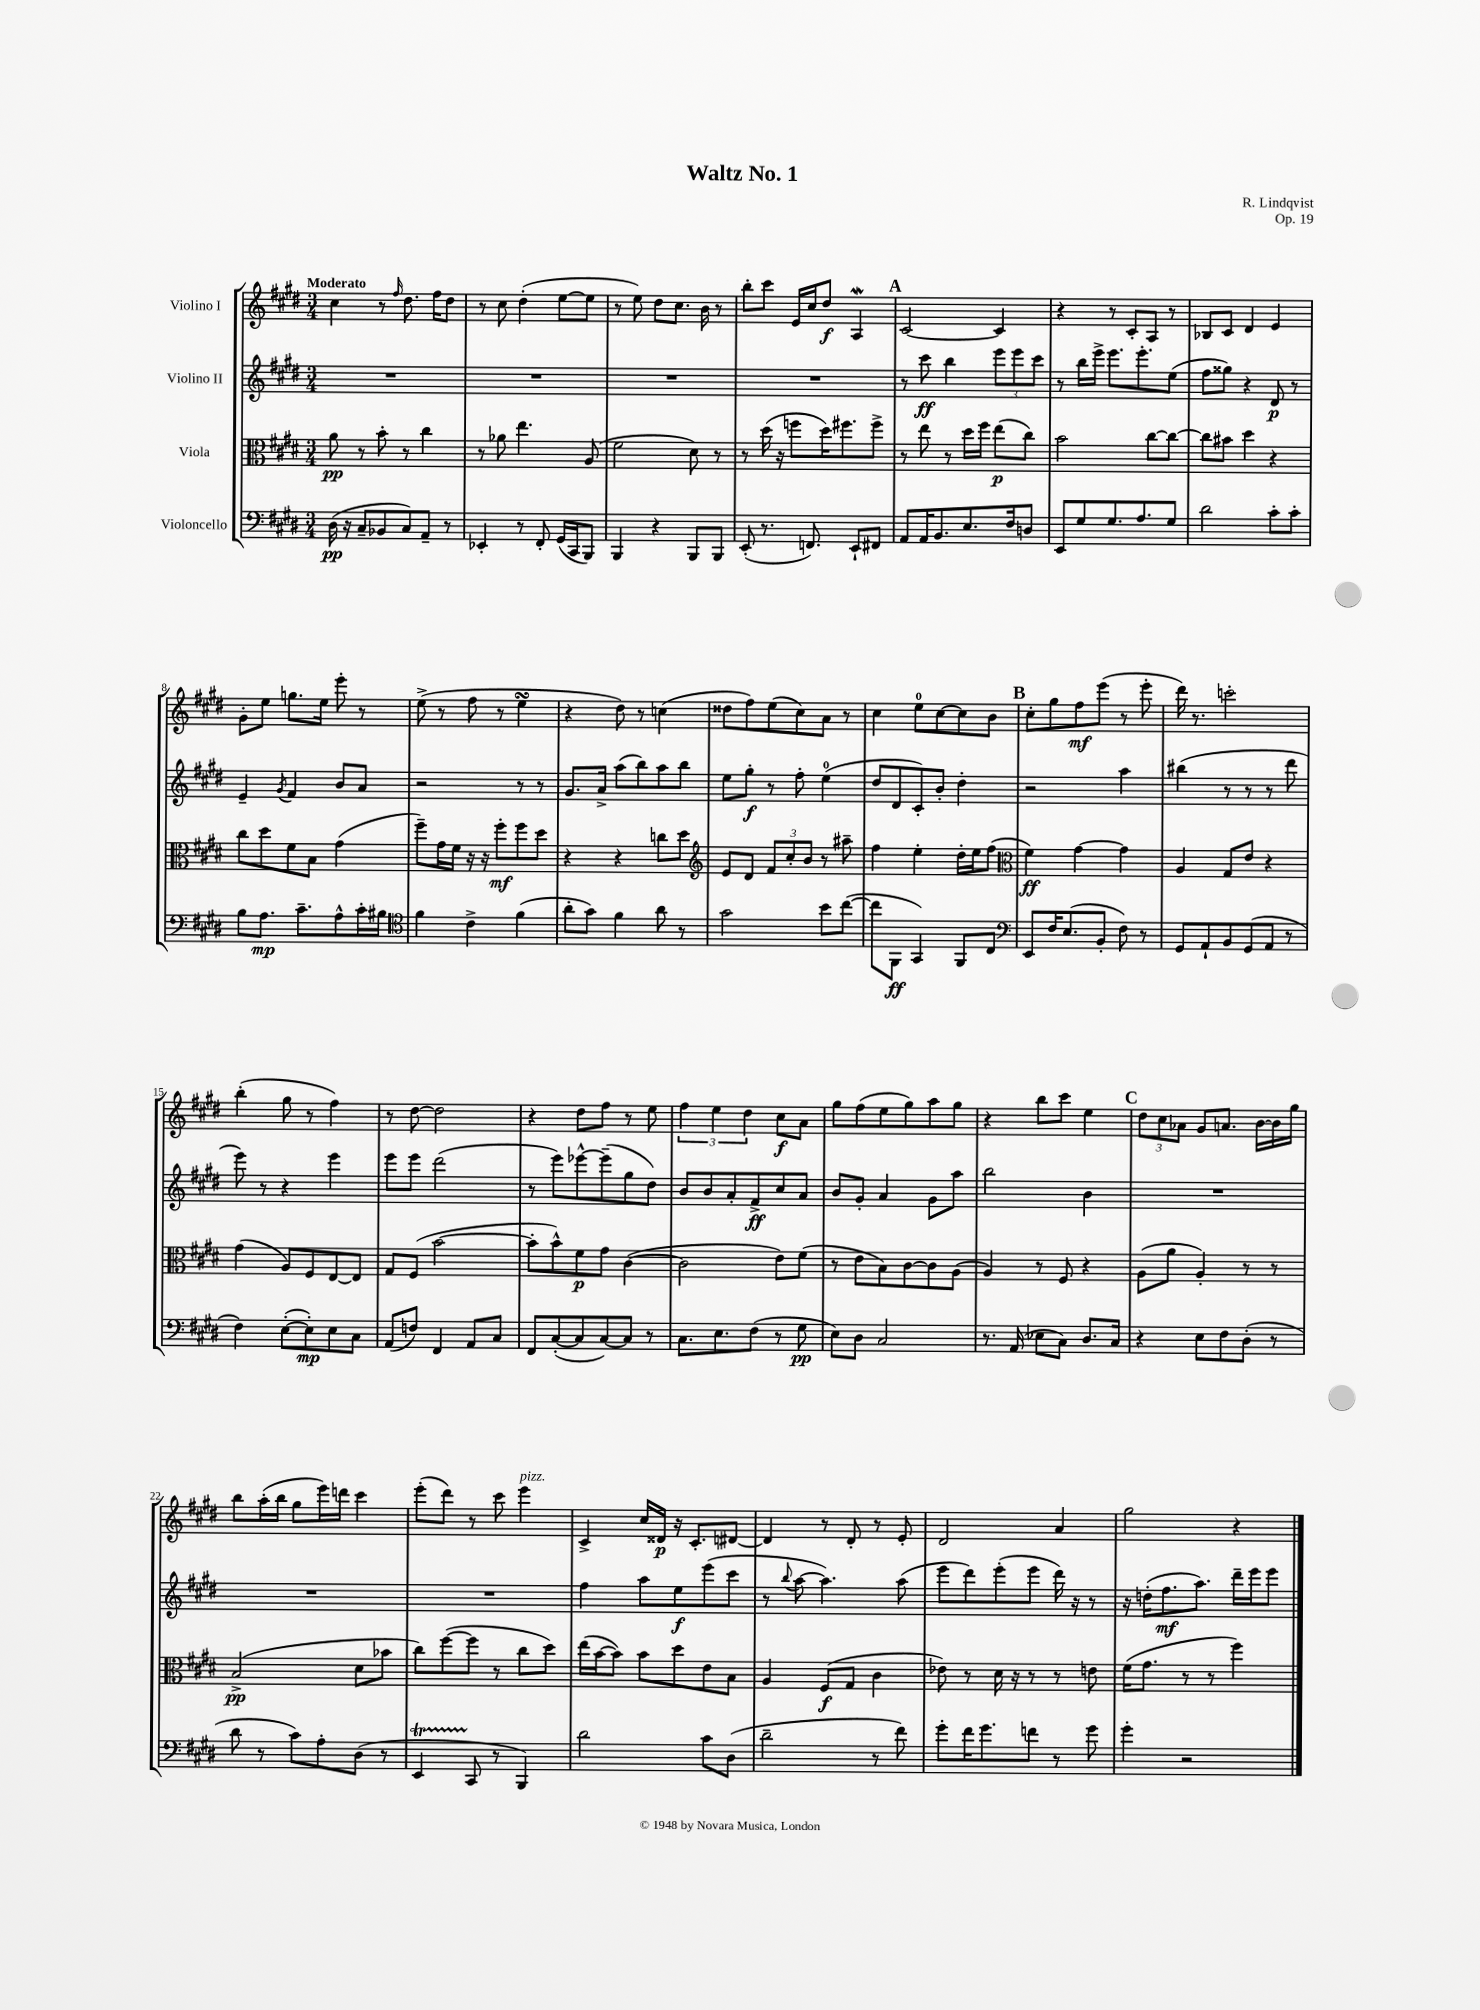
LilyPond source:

\header { title = "Waltz No. 1" composer = "R. Lindqvist" opus = "Op. 19" }
<<
\new StaffGroup <<
\new Staff = "s0" \with { instrumentName = "Violino I" } {
    \clef treble \key e \major \numericTimeSignature \time 3/4 \tempo "Moderato"
    cis''4 r8 \grace { fis''16 } dis''8. fis''16 dis''8 |
    r8 cis''8 dis''4-.( e''8~ e''8 |
    r8 e''8) dis''8 cis''8. b'16 r8 |
    b''8-. cis'''8 e'16 cis''16 dis''8\f a4\mordent |
    \mark \markup { \bold "A" } cis'2~ cis'4 |
    r4 r8 cis'8-. a8 r8 |
    bes8 cis'8 dis'4 e'4 |
    gis'8-. e''8 g''8. e''16 e'''8-. r8 |
    e''8->( r8 fis''8 r8 e''4\turn |
    r4 dis''8) r8 c''4( |
    disis''8 fis''8) e''8( cis''8) a'8 r8 |
    cis''4 e''8-0 cis''8~ cis''8 b'8 |
    \mark \markup { \bold "B" } cis''8-. gis''8 fis''8\mf e'''8( r8 e'''8-. |
    dis'''16) r8. c'''2-. |
    b''4-.( gis''8 r8 fis''4) |
    r8 dis''8~ dis''2 |
    r4 dis''8 fis''8 r8 e''8 |
    \tuplet 3/2 { fis''4 e''4 dis''4 } cis''8\f a'8 |
    gis''8 fis''8( e''8 gis''8) a''8 gis''8 |
    r4 b''8 cis'''8 e''4 |
    \mark \markup { \bold "C" } \tuplet 3/2 { dis''8 cis''8 aes'8 } gis'8 a'8. b'16~ b'16 gis''16 |
    b''8 a''16-.( b''16 gis''8 e'''16) d'''16 cis'''4 |
    e'''8-.( dis'''8) r8 cis'''8 e'''4^\markup { \italic "pizz." } |
    cis'4-> cis''16 disis'16\p r16 cis'8.-. dis'8~ |
    dis'4 r8 dis'8-. r8 e'8-. |
    dis'2 a'4 |
    gis''2 r4 \bar "|." |
}
\new Staff = "s1" \with { instrumentName = "Violino II" } {
    \clef treble \key e \major \numericTimeSignature \time 3/4
    R2. |
    R2. |
    R2. |
    R2. |
    \mark \markup { \bold "A" } r8 cis'''8\ff b''4 \tuplet 3/2 { e'''8 e'''8 cis'''8 } |
    r8 b''16 e'''16-> e'''8. e'''8.-. e''8( |
    fis''8 gisis''8) r4 dis'8\p r8 |
    e'4-- \acciaccatura { gis'8 } fis'4 b'8 a'8 |
    r2 r8 r8 |
    gis'8. a'16-> a''8( b''8) a''8 b''8 |
    e''8 gis''8-.\f r8 fis''8-. e''4-0( |
    dis''8 dis'8 cis'8-.) b'8-. dis''4-. |
    \mark \markup { \bold "B" } r2 a''4 |
    bis''4( r8 r8 r8 dis'''8 |
    e'''8) r8 r4 e'''4 |
    e'''8 e'''8 dis'''2( |
    r8 e'''8) ees'''8~-^ ees'''8--( gis''8 dis''8) |
    b'8 b'8 a'8-. fis'8->\ff cis''8 a'8 |
    b'8 gis'8-. a'4 gis'8 a''8 |
    b''2 b'4 |
    \mark \markup { \bold "C" } R2. |
    R2. |
    R2. |
    fis''4 a''8 e''8\f e'''8( cis'''8 |
    r8 \appoggiatura { b''8 } a''8~ a''4.) a''8( |
    e'''8 dis'''8) e'''8-.( e'''8 dis'''16) r16 r8 |
    r16 d''16-.( fis''8.\mf a''8.) dis'''16-- e'''16 e'''8 \bar "|." |
}
\new Staff = "s2" \with { instrumentName = "Viola" } {
    \clef alto \key e \major \numericTimeSignature \time 3/4
    a'8\pp r8 b'8-. r8 cis''4 |
    r8 aes'8 e''4. a8( |
    fis'2 dis'8) r8 |
    r8 dis''16( r16 f''8 dis''16) fis''8. fis''8-> |
    \mark \markup { \bold "A" } r8 e''8 r8 dis''16 fis''16 e''8\p( cis''8) |
    b'2 cis''8~ cis''8~ |
    cis''8 bis'8 dis''4 r4 |
    cis''8 dis''8 fis'8 b8 gis'4( |
    fis''8--) gis'16 fis'16 r16 r16 fis''8-.\mf fis''8 dis''8 |
    r4 r4 c''8 dis''8 |
    \clef treble e'8 dis'8 \tuplet 3/2 { fis'8 cis''8-. b'8 } r8 ais''8-- |
    fis''4 e''4-. dis''16-. e''16 fis''8( |
    \mark \markup { \bold "B" } \clef alto fis'4\ff) gis'4~ gis'4 |
    a4 gis8 e'8 r4 |
    gis'4( a8) fis8 e8~ e8 |
    gis8 fis8( b'2~ |
    b'8-. b'8-^) fis'8\p gis'8 cis'4~( |
    cis'2 e'8) fis'8( |
    r8 e'8 b8) cis'8~ cis'8 a8( |
    a4) r8 fis8 r4 |
    \mark \markup { \bold "C" } a8( a'8 a4-.) r8 r8 |
    b2->\pp( dis'8 bes'8 |
    cis''8) fis''8~( fis''8 r8 cis''8 dis''8) |
    e''16( b'16~ b'8) b'8 dis''8 e'8 b8 |
    a4 fis8\f( gis8 cis'4 |
    ees'8) r8 dis'16 r16 r8 r8 e'8 |
    fis'16( gis'8. r8 r8 fis''4) \bar "|." |
}
\new Staff = "s3" \with { instrumentName = "Violoncello" } {
    \clef bass \key e \major \numericTimeSignature \time 3/4
    dis16\pp( r16 cis8-- bes,8 cis8) a,8-- r8 |
    ees,4-. r8 fis,8-. gis,16( cis,16 b,,8) |
    b,,4 r4 b,,8 b,,8 |
    e,8-.( r8. f,8.) e,8-! fis,8 |
    \mark \markup { \bold "A" } a,8 a,16 b,8. e8. fis16 d8 |
    e,8 gis8 gis8. a8. gis8 |
    dis'2 cis'8-. cis'8-. |
    b8 a8.\mp cis'8.-- a8-^ cis'16-. bis16 |
    \clef tenor fis'4 cis'4-> fis'4( |
    a'8-. gis'8) fis'4 a'8 r8 |
    gis'2 b'8 cis''8~( |
    cis''8 fis,8\ff gis,4) fis,8 cis8 |
    \mark \markup { \bold "B" } \clef bass e,8 fis16 e8.( b,8-. fis8) r8 |
    gis,8 a,8-! b,8 gis,8( a,8 r8 |
    fis4) e8~-.( e8-.\mp) e8 cis8 |
    a,8( f8) fis,4 a,8 cis8 |
    fis,8 cis8~-.( cis8 cis8~) cis8 r8 |
    cis8. e8. fis8( r8 gis8\pp |
    e8) dis8 cis2 |
    r8. a,16( ees8 cis8) dis8. cis16 |
    \mark \markup { \bold "C" } r4 e8 fis8 dis8-.( r8 |
    dis'8 r8 cis'8) a8-. dis8( r8 |
    e,4\startTrillSpan cis,8\stopTrillSpan r8 b,,4) |
    dis'2 cis'8 dis8( |
    dis'2-- r8 fis'8) |
    gis'8-. fis'16 gis'8. f'8 r8 gis'8 |
    gis'4-. r2 \bar "|." |
}
>>
>>
